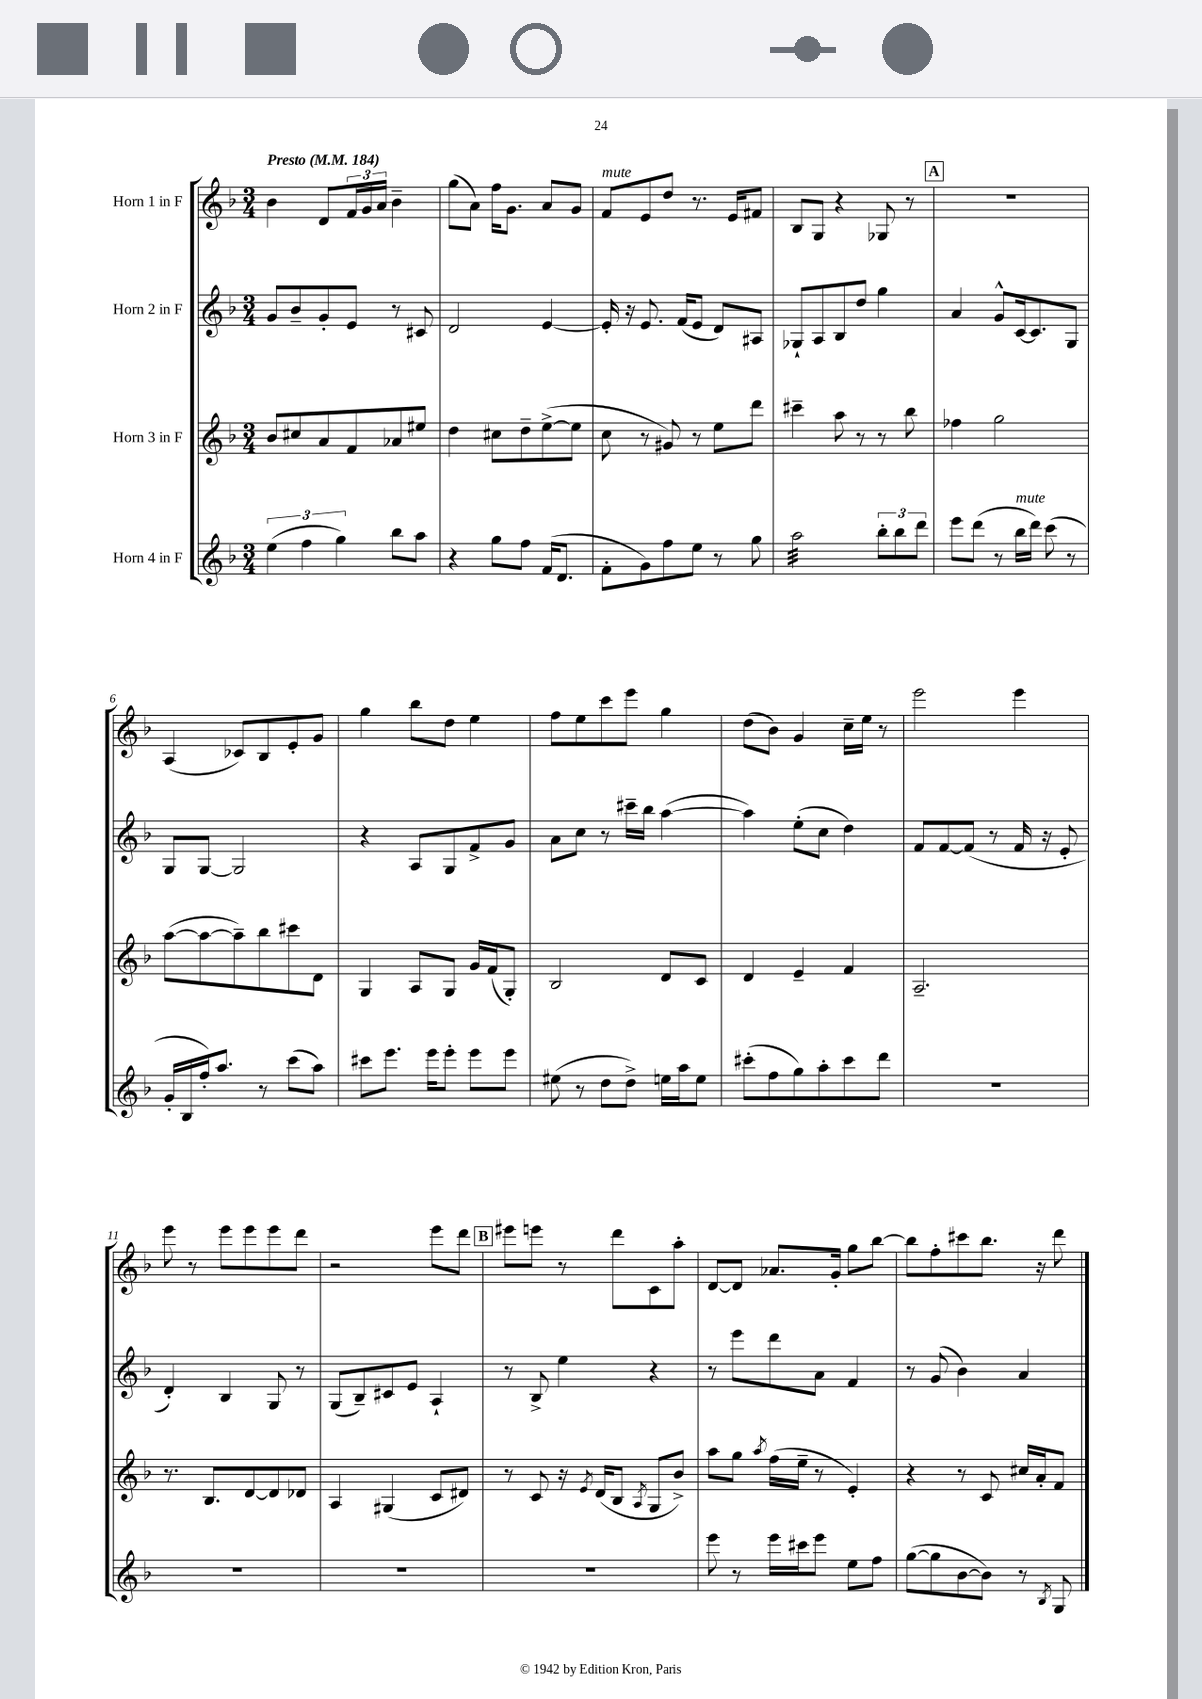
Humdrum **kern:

**kern	**kern	**kern	**kern
*staff4	*staff3	*staff2	*staff1
*clefG2	*clefG2	*clefG2	*clefG2
*k[b-]	*k[b-]	*k[b-]	*k[b-]
*M3/4	*M3/4	*M3/4	*M3/4
*MM184	*MM184	*MM184	*MM184
(6ee\	8b-/L	8g/L	4b-\
.	8cc#/	8b-~/	.
6ff\	.	.	.
.	8a/	8g'/	8d/L
6gg\)	.	.	.
.	8f/	8e/J	24f/L
.	.	.	24g/
.	.	.	24a/JJ
8bb-\L	8a-/	8r	4b-~\
8aa\J	8ee#/J	8c#/	.
=	=	=	=
4r	4dd\	2d/	(8gg\L
.	.	.	8a\J)
8gg\L	8cc#\L	.	16ff\LK
.	.	.	8.g\J
8ff\J	8dd~\	.	.
(16f/LK	([8ee^\	[4e/	8a/L
8.d/J	.	.	.
.	8ee\]J	.	8g/J
=	=	=	=
8f'\L	8cc\	16e'/]	8f/L
.	.	16r	.
8g\)	8r	8.e/	8e/
8ff\	8g#/)	.	8dd/J
.	.	(16f/LK	.
8ee\J	8r	8e/J	8.r
8r	8ee\L	8d/L)	.
.	.	.	16e/LK
8gg\	8ddd\J	8A#/J	8f#/J
=	=	=	=
2aa\	4ccc#~\	8G-`/L	8B-/L
.	.	8A/	8G/J
.	8aa\	8B-/	4r
.	8r	8dd/J	.
12bb-'\L	8r	4gg\	8G-/
12bb-\	.	.	.
.	8bb-\	.	8r
12ddd\J	.	.	.
=	=	=	=
8eee\L	4ff-\	4a/	2.r
(8ddd\J	.	.	.
8r	2gg\	8g^^/L	.
16bb-\LL	.	[16c/k	.
16ddd\JJ)	.	8.c/]	.
(8ccc\	.	.	.
8r	.	8G/J	.
=	=	=	=
16g'/LL	([8aa\L	8G/L	(4A/
16B-/	.	.	.
16ff'/J)	8aa\_	[8G/J	.
8.aa/J	.	.	.
.	8aa~\])	2G/]	8c-/L)
8r	8bb-\	.	8B-/
(8ccc\L	8ccc#\	.	8e'/
8aa\J)	8d\J	.	8g/J
=	=	=	=
8ccc#\L	4G/	4r	4gg\
8.eee\J	.	.	.
.	8A/L	8A/L	8bb-\L
16eee\LK	.	.	.
8eee'\J	8G/J	8G/	8dd\J
8eee\L	16g/LL	8f^/	4ee\
.	(16f/J	.	.
8eee\J	8G'/J)	8g/J	.
=	=	=	=
(8ee#\	2B-/	8a\L	8ff\L
8r	.	8cc\J	8ee\
8dd\L	.	8r	8ccc\
8dd^\J)	.	16ccc#~\LL	8eee\J
.	.	16bb-\JJ	.
16ee\LL	8d/L	([4aa\	4gg\
16aa\J	.	.	.
8ee\J	8c/J	.	.
=	=	=	=
(8ccc#'\L	4d/	4aa\])	(8dd\L
8ff\	.	.	8b-\J)
8gg\)	4e~/	(8ee'\L	4g/
8aa'\	.	8cc\J	.
8ccc#\	4f/	4dd\)	16cc~\LL
.	.	.	16ee\JJ
8ddd\J	.	.	8r
=	=	=	=
2.r	2.A~/	8f/L	2eee\
.	.	[8f/	.
.	.	(8f/]J	.
.	.	8r	.
.	.	16f/	4eee\
.	.	16r	.
.	.	8e'/	.
=	=	=	=
2.r	8.r	4d'/)	8eee\
.	.	.	8r
.	8.B-/L	.	.
.	.	4B-/	8eee\L
.	[8d/	.	8eee\
.	8d/]	8G/	8eee\
.	8d-/J	8r	8ddd\J
=	=	=	=
2.r	4A/	(8G/L	2r
.	.	8B-~/)	.
.	(4G#/	8c#/	.
.	.	8e/J	.
.	8c/L	4A`/	8eee\L
.	8d#/J)	.	8ddd\J
=	=	=	=
2.r	8r	8r	8eee#\L
.	8c/	8B-^/	8eee\J
.	16r	4ee\	8r
.	8qe/	.	.
.	(16d/LK	.	.
.	8B-/J	.	8ddd\L
.	8qA/	.	.
.	8G/L	4r	8c\
.	8b-^/J)	.	8aa'\J
=	=	=	=
8eee\	8aa\L	8r	[8d/L
8r	8gg\J	8eee\L	8d/]J
.	8qaa/	.	.
16eee\LL	(16ff\LL	8ddd\	8.a-/L
16ccc#\J	16ee~\JJ	.	.
8eee\J	8r	8a\J	.
.	.	.	16g'/Jk
8ee\L	4e'/)	4f/	8gg\L
8ff\J	.	.	[8bb-\J
=	=	=	=
([8gg\L	4r	8r	8bb-\]L
8gg\]	.	(8g/	8ff'\
[8b-\	8r	4b-\)	8ccc#\
8b-\]J)	8c/	.	8.bb-\J
8r	16cc#/LL	4a/	.
.	16a'/J	.	16r
8qB-/	.	.	.
8G/	8f/J	.	8ddd\
==	==	==	==
*-	*-	*-	*-
